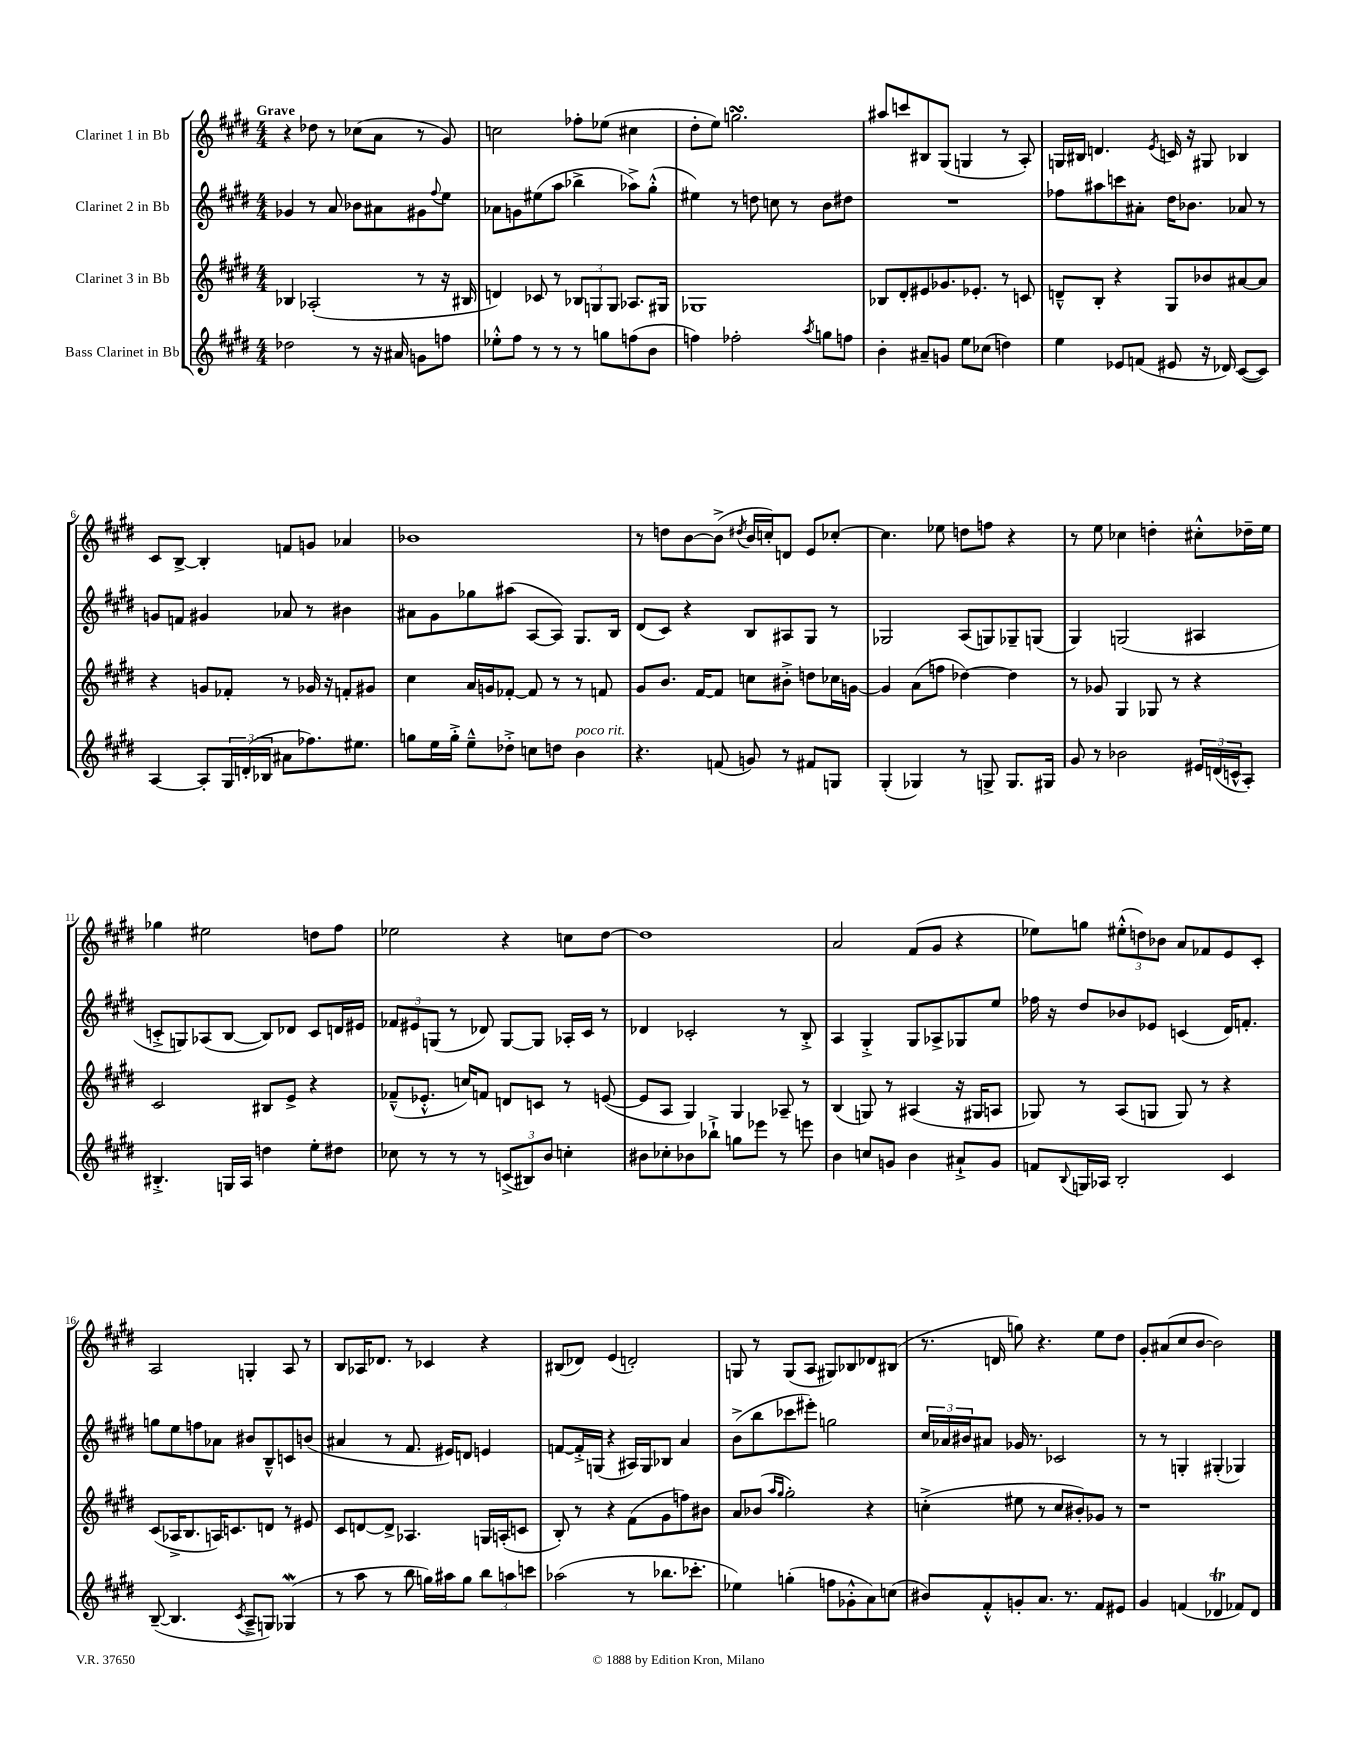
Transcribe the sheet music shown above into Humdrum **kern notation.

**kern	**kern	**kern	**kern
*staff4	*staff3	*staff2	*staff1
*clefG2	*clefG2	*clefG2	*clefG2
*k[f#c#g#d#]	*k[f#c#g#d#]	*k[f#c#g#d#]	*k[f#c#g#d#]
*M4/4	*M4/4	*M4/4	*M4/4
2dd-\	4B-/	4g-/	4r
.	(2A-'/	8r	8dd-\
.	.	8a/	8r
8r	.	8b-\L	(8cc-\L
16r	.	8a#\	8a\J
16a#/	.	.	.
8g\L	8r	8g#\	8r
.	.	8qqff#/	.
8ff\J	16r	8ee\J	8g#/)
.	16B#/	.	.
=	=	=	=
8ee-'^^\L	4d/)	8a-\L	2cc\
8ff#\J	.	8g\	.
8r	8c-/	(8ee#\	.
8r	8r	8aa\J	.
8r	12B-/L	4bb-^\	8ff-'\L
.	12G/	.	.
8gg\L	.	.	(8ee-\J
.	12G/J	.	.
(8ff\	8.A-/L	8aa-^\L)	4cc#\
8b\J	.	(8gg#'^^\J	.
.	16G#/Jk	.	.
=	=	=	=
4ff\)	1G-	4ee#\)	8dd#'\L
.	.	.	8ee\J)
2ff-'\	.	8r	2.gg\
.	.	8dd\	.
.	.	8cc\	.
.	.	8r	.
8qaa/	.	.	.
8gg\L	.	8b\L	.
8ff\J	.	8dd#\J	.
=	=	=	=
4b'\	8B-/L	1r	8aa#/L
.	8d#'/	.	8ccc/
8a#~/L	8e#/	.	8B#/
8g/J	8.g-/	.	(8G#/J
8ee\L	.	.	4G/
.	8.e-'/J	.	.
(8cc-\J	.	.	.
4dd\)	8r	.	8r
.	8c/	.	8A'/)
=	=	=	=
4ee\	8d~^^/L	8ff-\L	16G/LL
.	.	.	16B#/JJ
.	8B'/J	8aa#\	4.d/
8e-/L	4r	8ccc\	.
(8f/J	.	8a#'\J	.
.	.	.	8qe/
8e#/	8G#/L	16dd#\LK	16c/
.	.	8.b-\J	16r
16r	8b-/	.	8G#/
16d-/)	.	.	.
([8c#/L	[8a#/	8a-/	4B-/
8c#/]J)	8a#/]J	8r	.
=	=	=	=
[4A/	4r	8g/L	8c#/L
.	.	8f/J	[8B^/J
8A'/]L	8g/L	4g#/	4B'/]
24G#/L	8f-'/J	.	.
(24d'/	.	.	.
24B-/JJ	.	.	.
8a#\L	8r	8a-/	8f/L
8.ff-\)	16g-/	8r	8g/J
.	16r	.	.
.	8f'/L	4b#\	4a-/
8.ee#\J	.	.	.
.	8g#/J	.	.
=	=	=	=
8gg\L	4cc#\	8a#\L	1b-
16ee\L	.	8g#\	.
16gg'^\JJ	.	.	.
8ee~^^\L	16a/LL	8gg-\	.
.	16g/J	.	.
8dd-'^\J	[8f-'/J	(8aa#\J	.
8cc\L	8f-/]	[8A/L	.
8dd\J	8r	8A/]J)	.
4b\	8r	8.G#/L	.
.	8f/	.	.
.	.	16B/Jk	.
=	=	=	=
4.r	8g#/L	(8d#/L	8r
.	8.b/J	8c#/J)	8dd\L
.	.	4r	[8b\
.	[16f#/LK	.	.
(8f/	8f#/]J	.	(8b^\]J
.	.	.	8qdd#/
8g/)	8cc\L	8B/L	16b/LL
.	.	.	16cc'/J)
8r	8b#'^\J	8A#/	8d/J
8f#/L	8dd\L	8G#/J	8e/L
8G/J	16cc-\L	8r	[8cc-'/J
.	[16g\JJ	.	.
=	=	=	=
(4G#'/	4g/]	2G-/	4.cc-\]
4G-/)	(8a\L	.	.
.	8ff\J	.	8ee-\
8r	[4dd-\)	(8A/L	8dd\L
8G^/	.	8G/)	8ff\J
8.G/L	4dd-\]	8G-~/	4r
.	.	(8G/J	.
16G#/Jk	.	.	.
=	=	=	=
8g#/	8r	4G#/)	8r
8r	8g-/	.	8ee\
2b-\	4G#/	(2G/	4cc-\
.	8G-/	.	4dd'\
.	8r	.	.
24e#/LL	4r	4A#/	8cc#'^^\L
(24d/	.	.	.
24c^^/J	.	.	.
8A'/J)	.	.	16dd-~\L
.	.	.	16ee\JJ
=	=	=	=
4.B#'^/	2c#/	8c'^/L	4gg-\
.	.	8G/)	.
.	.	(8A-/	2ee#\
16G/LL	.	[8B/J	.
16A/JJ	.	.	.
4dd\	8B#/L	8B/]L)	.
.	8e^/J	8d-/J	.
8ee'\L	4r	8c/L	8dd\L
8dd#\J	.	16d/L	8ff#\J
.	.	16e#/JJ	.
=	=	=	=
8cc-\	(8f-~^^/L	12f-/L	2ee-\
.	.	12e#/	.
8r	8.e-'^^/J	.	.
.	.	(12G/J	.
8r	.	8r	.
.	16cc/LK)	.	.
8r	8f/J	8d-/)	.
(12c^/L	8d/L	[8G/L	4r
12B#/)	.	.	.
.	8c/J	8G/]J	.
12b/J	.	.	.
4cc'\	8r	16A-'/LL	8cc\L
.	.	16c#/JJ	.
.	([8e/	8r	[8dd#\J
=	=	=	=
8b#\L	8e/]L	4d-/	1dd#]
8cc-'\	8A/J	.	.
8b-\	4G#/)	2c-'/	.
8bb-`^\J	.	.	.
8gg\L	4G#/	.	.
8eee-\J	.	.	.
8r	8A-~/	8r	.
8eee\	8r	8B'^/	.
=	=	=	=
4b\	(4B/	4A/	2a/
8cc/L	8G/)	4G#'^/	.
8g/J	8r	.	.
4b\	(4A#/	8G#/L	(8f#/L
.	.	8A-^/	8g#/J
8a#`^/L	16r	8G-/	4r
.	16G#/LK	.	.
8g/J	8A/J	8ee/J	.
=	=	=	=
8f/L	8G-/)	16ff-\	8ee-\L)
.	.	16r	.
8qqB/	.	.	.
16G/L	8r	8dd#/L	8gg\J
16A-/JJ	.	.	.
2B'/	(8A/L	8b-/	(12ee#'^^\L
.	.	.	12dd\)
.	8G/J	8e-/J	.
.	.	.	12b-\J
.	8G/)	(4c/	8a/L
.	8r	.	8f-/
4c#/	4r	16d#/LK)	8e/
.	.	8.f'/J	.
.	.	.	8c#'/J
=	=	=	=
([8B~/	(8c#/L	8gg\L	2A/
4.B/]	16A-^/K	8ee\	.
.	8.B/	.	.
.	.	8ff\	.
.	16A/K)	8a-\J	.
.	8.c/	.	.
8qc#/	.	.	.
8A~^/L	.	8b#/L	4G'/
8G/J)	8d/J	8B~^^/	.
(4G-/	8r	8c/	8A/
.	8e#/	(8b/J	8r
=	=	=	=
8r	8c#/L	4a#/	8B/L
8aa\	[8d/	.	16A-/K
.	.	.	8.d-/J
8r	8d^/]J	8r	.
8bb\	4.A-/	8.f#/	8r
16gg\LL)	.	.	4c-/
16aa#\J	.	16e#/LK)	.
8gg\J	.	8d/J	.
12bb\L	16G/LL	4e/	4r
.	(16A'/J	.	.
12aa\	.	.	.
.	8c/J	.	.
12ccc\J	.	.	.
=	=	=	=
(2aa-\	8B'/)	[8f/L	(8B#/L
.	8r	16f'^/]L	8d-/J)
.	.	(16G/JJ	.
.	4r	4r	(4e/
8r	(8f#\L	16A#/LL)	2d'/)
.	.	16G/J	.
8.bb-\L	8g#\	8B-/J	.
.	8ff\)	4a/	.
8.ccc-'\J	.	.	.
.	8b#\J	.	.
=	=	=	=
4ee-\)	8a/L	(8b^\L	8G/
.	(8b-/J	8bb\	8r
.	16qqaa/LL	.	.
.	16qqgg#/JJ	.	.
(4gg'\	2gg#'\)	8ccc-\	(8G/L
.	.	8eee#'\J)	8A/J
8ff\L	.	2gg\	8G#/L)
8g-'^^\	.	.	8B-/
8a\)	4r	.	8d-/
(8cc\J	.	.	(8B#/J
=	=	=	=
8b#/L)	(4cc'^\	24cc#/LL	8.r
.	.	24a-/	.
.	.	24b#/J	.
8f#'^^/	.	8a#/J	.
.	.	.	16d/
8g'/	8ee#\	16g-/	8gg\)
.	.	8.r	.
8.a/J	8r	.	4.r
.	8cc/L	2c-/	.
8.r	.	.	.
.	8b#'/)	.	.
8f#/L	8g-/J	.	8ee\L
8e#/J	8r	.	8dd#\J
=	=	=	=
4g#/	1r	8r	8g#'/L
.	.	8r	(8a#/
(4f/	.	4G'/	8cc#/
.	.	.	[8b/J
4d-/	.	(4G#'/	2b\])
8f-/L)	.	4G-/)	.
8d-/J	.	.	.
==	==	==	==
*-	*-	*-	*-
